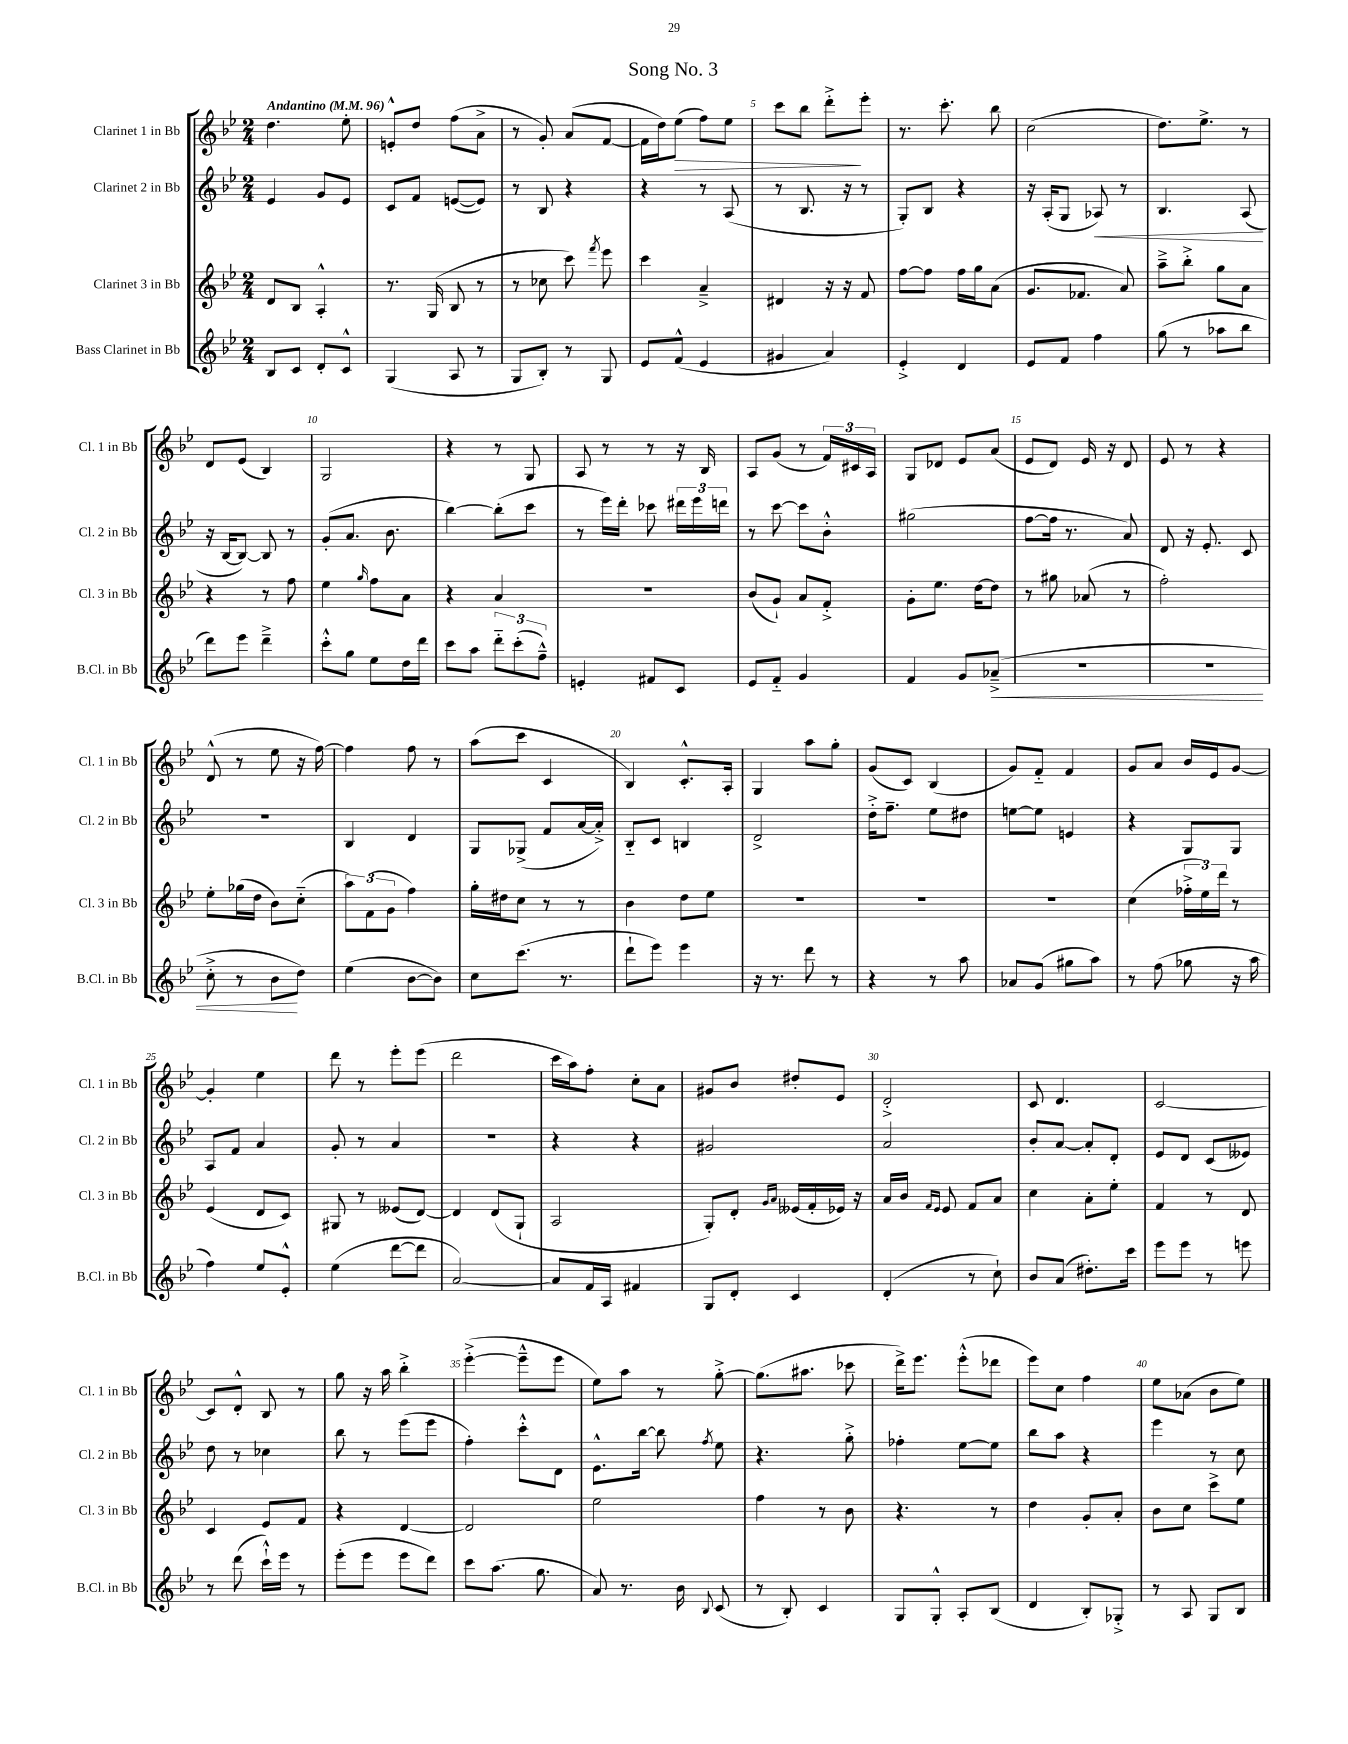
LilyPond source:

\header { title = "Song No. 3" }
<<
\new StaffGroup <<
\new Staff = "s0" \with { instrumentName = "Clarinet 1 in Bb" shortInstrumentName = "Cl. 1 in Bb" } {
    \clef treble \key bes \major \numericTimeSignature \time 2/4 \tempo "Andantino" 4 = 96
    \autoBeamOff d''4. ees''8-. |
    e'8[-.-^ d''8] f''8[( a'8]-> |
    r8 g'8-.) a'8[( f'8]~ |
    f'16[ d''16) ees''8]\>( f''8[) ees''8] |
    c'''8[ bes''8] d'''8[-.->\! ees'''8]-. |
    r8. c'''8.-. bes''8 |
    c''2( |
    d''8.[) ees''8.]-> r8 |
    d'8[ ees'8]( bes4) |
    g2 |
    r4 r8 g8 |
    a8 r8 r8 r16 bes16 |
    a8[ g'8]( r8 \tuplet 3/2 { f'16[) cis'16 a16] } |
    g8[ des'8] ees'8[ a'8]( |
    ees'8[ d'8]) ees'16 r16 d'8 |
    ees'8 r8 r4 |
    d'8-^( r8 ees''8 r16 f''16~) |
    f''4 f''8 r8 |
    a''8[( c'''8] c'4 |
    bes4) c'8.[-.-^ a16]-. |
    g4 a''8[ g''8]-. |
    g'8[( c'8]) bes4( |
    g'8[) f'8]-_ f'4 |
    g'8[ a'8] bes'16[ ees'16 g'8]~ |
    g'4-. ees''4 |
    d'''8 r8 ees'''8[-. ees'''8]( |
    d'''2 |
    c'''16[ a''16) f''8]-. c''8[-. a'8] |
    gis'8[ bes'8] dis''8[-. ees'8] |
    d'2-.-> |
    c'8 d'4. |
    c'2~ |
    c'8[ d'8]-.-^ bes8 r8 |
    g''8 r16 a''16 bes''4-.-> |
    ees'''4~-.->( ees'''8[---^ ees'''8] |
    ees''8[) a''8] r8 g''8~-.-> |
    g''8.[( ais''8.] ces'''8 |
    d'''16[->) ees'''8.] ees'''8[-.-^( des'''8] |
    ees'''8[) c''8] f''4 |
    ees''8[ aes'8]( bes'8[ ees''8]) \bar "|." |
}
\new Staff = "s1" \with { instrumentName = "Clarinet 2 in Bb" shortInstrumentName = "Cl. 2 in Bb" } {
    \clef treble \key bes \major \numericTimeSignature \time 2/4
    \autoBeamOff ees'4 g'8[ ees'8] |
    c'8[ f'8] e'8[~( e'8]) |
    r8 bes8 r4 |
    r4 r8 a8( |
    r8 bes8. r16 r8 |
    g8[-.) bes8] r4 |
    r16 a16[-.( g8] aes8\<) r8 |
    bes4. a8\!( |
    r16 bes16[~ bes8]~) bes8 r8 |
    g'8[-.( a'8.] bes'8. |
    bes''4~) bes''8[-.( c'''8] |
    r8 ees'''16[) d'''16]-. ces'''8 \tuplet 3/2 { dis'''16[ ees'''16 d'''16] } |
    r8 c'''8~ c'''8[ bes'8]-.-^ |
    gis''2( |
    f''8[~ f''16] r8. a'8) |
    d'8 r16 ees'8.-. c'8 |
    R2 |
    bes4 d'4 |
    g8[ ges8]->( f'8[ a'16~ a'16]-.->) |
    bes8[-_ c'8] b4 |
    d'2-> |
    d''16[-.-> f''8.]-- ees''8[ dis''8] |
    e''8[~ e''8] e'4 |
    r4 g8[ g8] |
    a8[ f'8] a'4 |
    g'8-. r8 a'4 |
    r2 |
    r4 r4 |
    gis'2 |
    a'2 |
    bes'8[-. a'8]~ a'8[-. d'8]-. |
    ees'8[ d'8] c'8[( eeses'8]) |
    d''8 r8 ces''4 |
    bes''8 r8 ees'''8[( ees'''8] |
    f''4-.) c'''8[-.-^ d'8] |
    ees'8.[-^ bes''16]~ bes''8 \acciaccatura { f''8 } ees''8 |
    r4. g''8-.-> |
    fes''4-. ees''8[~ ees''8] |
    bes''8[ a''8] r4 |
    ees'''4 r8 c''8 \bar "|." |
}
\new Staff = "s2" \with { instrumentName = "Clarinet 3 in Bb" shortInstrumentName = "Cl. 3 in Bb" } {
    \clef treble \key bes \major \numericTimeSignature \time 2/4
    \autoBeamOff d'8[ bes8] a4-.-^ |
    r8. g16( bes8 r8 |
    r8 ces''8 c'''8) \acciaccatura { f'''8 } ees'''8 |
    c'''4 a'4---> |
    dis'4 r16 r16 f'8 |
    f''8[~ f''8] f''16[ g''16 a'8]( |
    g'8.[ fes'8.] a'8) |
    a''8[---> bes''8]-.-> g''8[ a'8] |
    r4 r8 f''8 |
    ees''4 \grace { g''16 } f''8[ a'8] |
    r4 a'4 |
    r2 |
    bes'8[( g'8]-!) a'8[ f'8]-.-> |
    g'8[-. ees''8.] d''16[~ d''8] |
    r8 gis''8 aes'8( r8 |
    f''2-.) |
    ees''8[-. ges''16( d''16] bes'8[) c''8]-_( |
    \tuplet 3/2 { a''8[) f'8( g'8] } f''4) |
    g''16[-. dis''16 c''8] r8 r8 |
    bes'4 d''8[ ees''8] |
    R2 |
    R2 |
    R2 |
    c''4( \tuplet 3/2 { fes''16[-.-> ees''16) d'''16] } r8 |
    ees'4( d'8[ c'8]) |
    gis8 r8 eeses'8[( d'8]~) |
    d'4 d'8[( g8]-! |
    a2 |
    g8[-.) d'8]-. \grace { g'16[ a'16] } eeses'16[( f'16-. ees'16]) r16 |
    a'16[ bes'16] \grace { f'16[ ees'16] } ees'8 f'8[ a'8] |
    c''4 a'8[-. ees''8]-. |
    f'4 r8 d'8 |
    c'4 ees'8[ f'8] |
    r4 d'4~ |
    d'2 |
    ees''2 |
    f''4 r8 bes'8 |
    r4. r8 |
    d''4 g'8[-. a'8]-. |
    bes'8[ c''8] c'''8[-> ees''8] \bar "|." |
}
\new Staff = "s3" \with { instrumentName = "Bass Clarinet in Bb" shortInstrumentName = "B.Cl. in Bb" } {
    \clef treble \key bes \major \numericTimeSignature \time 2/4
    \autoBeamOff bes8[ c'8] d'8[-. c'8]-^ |
    g4( a8 r8 |
    g8[ bes8]-.) r8 g8 |
    ees'8[ f'8]-^( ees'4 |
    gis'4 a'4) |
    ees'4-.-> d'4 |
    ees'8[ f'8] f''4 |
    g''8( r8 aes''8[ bes''8] |
    d'''8[) ees'''8] d'''4---> |
    c'''8[-.-^ g''8] ees''8[ d''16 d'''16] |
    c'''8[ a''8] \tuplet 3/2 { d'''8[-_ c'''8-.( f''8]---^) } |
    e'4-. fis'8[ c'8] |
    ees'8[ f'8]-_ g'4 |
    f'4 g'8[ aes'8]--->\<( |
    r2 |
    r2 |
    c''8-.-> r8 bes'8[\! d''8]) |
    ees''4( bes'8[~ bes'8]) |
    c''8[ c'''8.]( r8. |
    d'''8[-! ees'''8]) ees'''4 |
    r16 r8. d'''8 r8 |
    r4 r8 a''8 |
    aes'8[ g'8]( gis''8[ a''8]) |
    r8 f''8( ges''8 r16 a''16 |
    f''4) ees''8[ ees'8]-.-^ |
    ees''4( d'''8[~ d'''8] |
    a'2~) |
    a'8[ f'16 a16] fis'4 |
    g8[ d'8]-. c'4 |
    d'4-.( r8 c''8-!) |
    bes'8[ a'8]( dis''8.[-.) c'''16] |
    ees'''8[ ees'''8] r8 e'''8 |
    r8 d'''8( c'''16[-!-^) ees'''16] r8 |
    ees'''8[-.( ees'''8] ees'''8[ d'''8]) |
    c'''8[ a''8.]( g''8. |
    a'8) r8. bes'16 \appoggiatura { bes8 } c'8( |
    r8 bes8-.) c'4 |
    g8[ g8]-.-^ a8[-. bes8]( |
    d'4 bes8[-.) ges8]-.-> |
    r8 a8 g8[ bes8] \bar "|." |
}
>>
>>
\layout { \context { \Score \override BarNumber.break-visibility = ##(#f #t #t) barNumberVisibility = #(every-nth-bar-number-visible 5) } }
